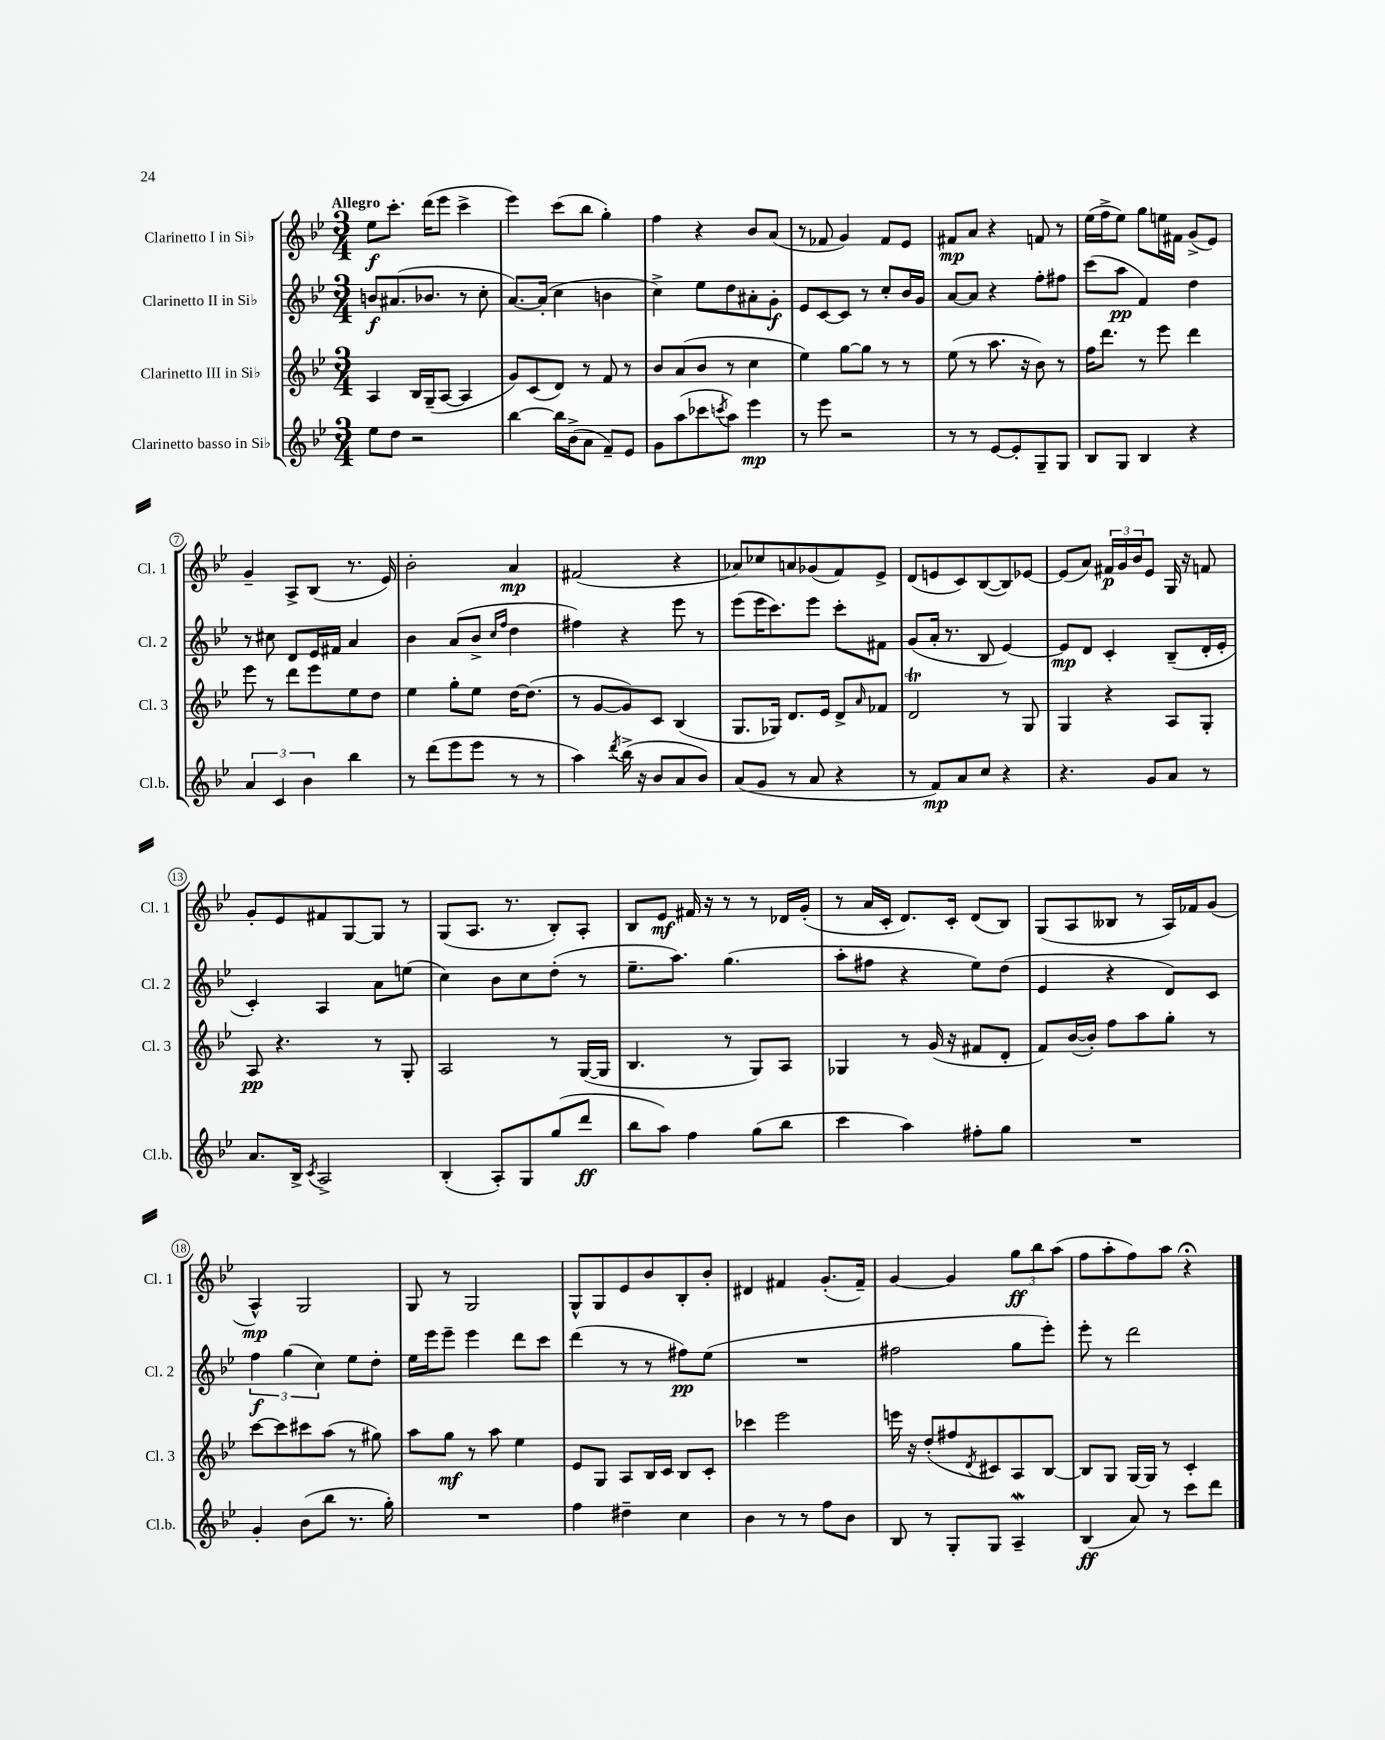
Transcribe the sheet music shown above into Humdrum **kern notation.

**kern	**kern	**kern	**kern
*staff4	*staff3	*staff2	*staff1
*clefG2	*clefG2	*clefG2	*clefG2
*k[b-e-]	*k[b-e-]	*k[b-e-]	*k[b-e-]
*M3/4	*M3/4	*M3/4	*M3/4
8ee-\L	4A/	8b/L	8ee-\L
8dd\J	.	(8.a#/	8.ccc'\J
2r	16B-/LL	.	.
.	(16G~/J	8.b-/J	(16ddd\LK
.	[8A/J	.	8eee-\J
.	4A/]	8r	4ccc^\
.	.	8cc'\	.
=	=	=	=
[4bb-\	8g/L)	[8.a/L)	4eee-\)
.	(8c/	.	.
.	.	(16a'/]Jk	.
16bb-\]LL	8d/J)	4cc\	(8ccc\L
(16b-^\J	.	.	.
8a\J	8r	.	8bb-\J
8f~/L)	8f/	4b\	4gg'\)
8e-/J	8r	.	.
=	=	=	=
8g\L	8b-/L	4cc^\)	4ff\
(8aa\	(8a/	.	.
8ccc-\	8b-/J	8ee-\L	4r
8qccc/	.	.	.
8aa\J)	8r	8dd\	.
4eee-\	4cc\	8a#'\	8b-/L
.	.	8g'\J	(8a/J
=	=	=	=
8r	4ee-\)	8e-/L	8r
8eee-\	.	[8c/	8f-/
2r	[8gg\L	8c/]J	4g/)
.	8gg\]J	8r	.
.	8r	8cc'/L	8f-/L
.	8r	16b-/L	8e-/J
.	.	16g/JJ	.
=	=	=	=
8r	(8ee-\	[8a/L	8f#/L
8r	8r	8a/]J	8a/J
[8e-/L	8.aa\	4r	4r
8e-'/]	.	.	.
.	16r	.	.
8G~/	8b-\)	8ff'\L	8f/
8G/J	8r	8ff#\J	8r
=	=	=	=
8B-/L	16ff\LK	(8ccc\L	(16ee-\LL
.	8.ddd\J	.	16ff^\J
8G/J	.	8aa\J	8ee-\J)
4B-/	8r	4f/)	8gg\L
.	8eee-\	.	16ee\L
.	.	.	16f#\JJ
4r	4ddd\	4dd\	(8g^/L
.	.	.	8e-/J)
=	=	=	=
6a/	8eee-\	8r	4g~/
.	8r	8cc#\	.
6c/	.	.	.
.	8ddd\L	8d/L	8A^/L
6b-\	.	.	.
.	8eee-\	16e-/L	(8B-/J
.	.	16f#/JJ	.
4bb-\	8ee-\	4a/	8.r
.	8dd\J	.	.
.	.	.	16e-/)
=	=	=	=
8r	4ee-\	4b-\	2b-'\
(8ddd\L	.	.	.
8eee-\	8gg'\L	(8a/L	.
8eee-\J	8ee-\J	8b-^/J	.
.	.	16qqcc/LL	.
.	.	16qqff/JJ	.
8r	[16dd\LK	4dd\	4a/
.	(8.dd\]J	.	.
8r	.	.	.
=	=	=	=
4aa\)	8r	4ff#\)	(2f#/
.	[8g/L	.	.
8qddd/	.	.	.
(16bb-^\	8g/])	4r	.
16r	.	.	.
8b-/L	8c/J	.	.
8a/	(4B-/	8eee-\	4r
8b-/J)	.	8r	.
=	=	=	=
(8a/L	8.G/L	(8eee-\L	8a-/L)
8g/J	.	16eee-\K	8cc-/
.	16G-/Jk)	8.ccc\)	.
8r	8.d/L	.	8a/
8a/	.	8eee-\J	(8g-/
.	16e-/Jk	.	.
4r	8d^/L	8ccc'\L	8f/)
.	16qqa/	.	.
.	8f-/J	8f#\J	8e-^/J
=	=	=	=
8r	2d/	(8g/L	(8d/L
8f/L)	.	16a'/Jk	8e/
.	.	8.r	.
8a/	.	.	8c/)
8cc/J	.	8B-/	([8B-/
4r	8r	[4e-/)	8B-/])
.	8G/	.	[8e-/J
=	=	=	=
4.r	4G/	8e-/]L	(8e-/]L
.	.	8d/J	8a/J)
.	4r	4c'/	24f#/LL
.	.	.	24g/
.	.	.	24b-/J
8g/L	.	.	8e-/J
8a/J	8A/L	(8B-~/L	16G/
.	.	.	16r
8r	8G'/J	16d'/L	8f/
.	.	16e-'/JJ	.
=	=	=	=
8.a/L	8A/	4c'/)	8g'/L
.	4.r	.	8e-/
16B-^/Jk	.	.	.
8qc/	.	.	.
2A^/	.	4A/	8f#/
.	.	.	[8G/
.	8r	8a\L	8G/]J
.	8G'/	(8ee\J	8r
=	=	=	=
(4B-'/	2A/	4cc\)	(8G/L
.	.	.	8.A/J
8A'/L)	.	8b-\L	.
.	.	.	8.r
8G/	.	8cc\	.
(8gg/	8r	(8dd'\J	8B-'/L)
8ddd/J	([16G/LL	8r	8A'/J
.	16G/]JJ	.	.
=	=	=	=
8bb-\L	4.B-/	8.ee-~\L	8B-/L
8aa\J)	.	.	8e-/J
.	.	8.aa\J)	.
4ff\	.	.	16f#/
.	.	.	16r
.	8r	(4.gg\	8r
(8gg\L	8G/L)	.	8r
8bb-\J	8A/J	.	16d-/LL
.	.	.	(16g'/JJ
=	=	=	=
4ccc\	4G-/	8aa'\L	8r
.	.	8ff#\J	16a/LL
.	.	.	16c'/JJ
4aa\)	8r	4r	8.d/L)
.	(16g/	.	.
.	16r	.	16c'/Jk
8ff#'\L	8f#/L	8ee-\L)	(8d/L
8gg\J	8d'/J	(8dd\J	8B-/J)
=	=	=	=
2.r	8f/L)	4e-/	(8G/L
.	([16b-/L	.	8A/
.	16b-'/]JJ)	.	.
.	8ff\L	4r	8B--/J
.	8aa\	.	8r
.	8gg'\J	8d/L)	16A/LL)
.	.	.	16f-/J
.	8r	8c/J	(8g/J
=	=	=	=
4g'/	[8ccc\L	6ff\	4A^^/)
.	8ccc\]	.	.
.	.	(6gg\	.
(8b-\L	8ccc#\	.	2G/
.	.	6cc\)	.
8bb-\J	(8aa\J	.	.
8.r	8r	8ee-\L	.
.	8gg#\)	8dd'\J	.
16gg'\)	.	.	.
=	=	=	=
2.r	8aa\L	16ee-\LL	8G/
.	.	16eee-\J	.
.	8gg\J	8eee-~\J	8r
.	8r	4eee-\	2G/
.	8aa\	.	.
.	4ee-\	8ddd\L	.
.	.	8ccc\J	.
=	=	=	=
4ff\	8e-/L	(4ddd\	8G^^/L
.	8G/J	.	8G/
4dd#~\	8A/L	8r	8e-/
.	16B-/L	8r	8b-/
.	16c/JJ	.	.
4cc\	8B-/L	8ff#\L)	8B-'/
.	8c'/J	(8ee-\J	8b-'/J
=	=	=	=
4b-\	4ccc-\	2.r	4d#/
8r	2eee-\	.	4f#/
8r	.	.	.
8ff\L	.	.	(8.g'/L
8b-\J	.	.	.
.	.	.	16f#~/Jk)
=	=	=	=
8B-/	16eee\	2ff#\	[4g/
.	16r	.	.
8r	(8dd'/L	.	.
8G'/L	8ff#/	.	4g/]
.	8qd/	.	.
8G/J	8c#/)	.	.
4A~/	8A/	8gg\L	12gg\L
.	.	.	12bb-\
.	[8B-/J	8eee-'\J)	.
.	.	.	(12aa\J
=	=	=	=
(4B-/	8B-/]L	8eee-'\	8ff\L
.	8G/J	8r	8aa'\
8a/)	[16G/LL	2ddd\	8ff\)
.	16G/]JJ	.	.
8r	8r	.	8aa\J
8ccc\L	4c'/	.	4r;
8ddd\J	.	.	.
==	==	==	==
*-	*-	*-	*-
